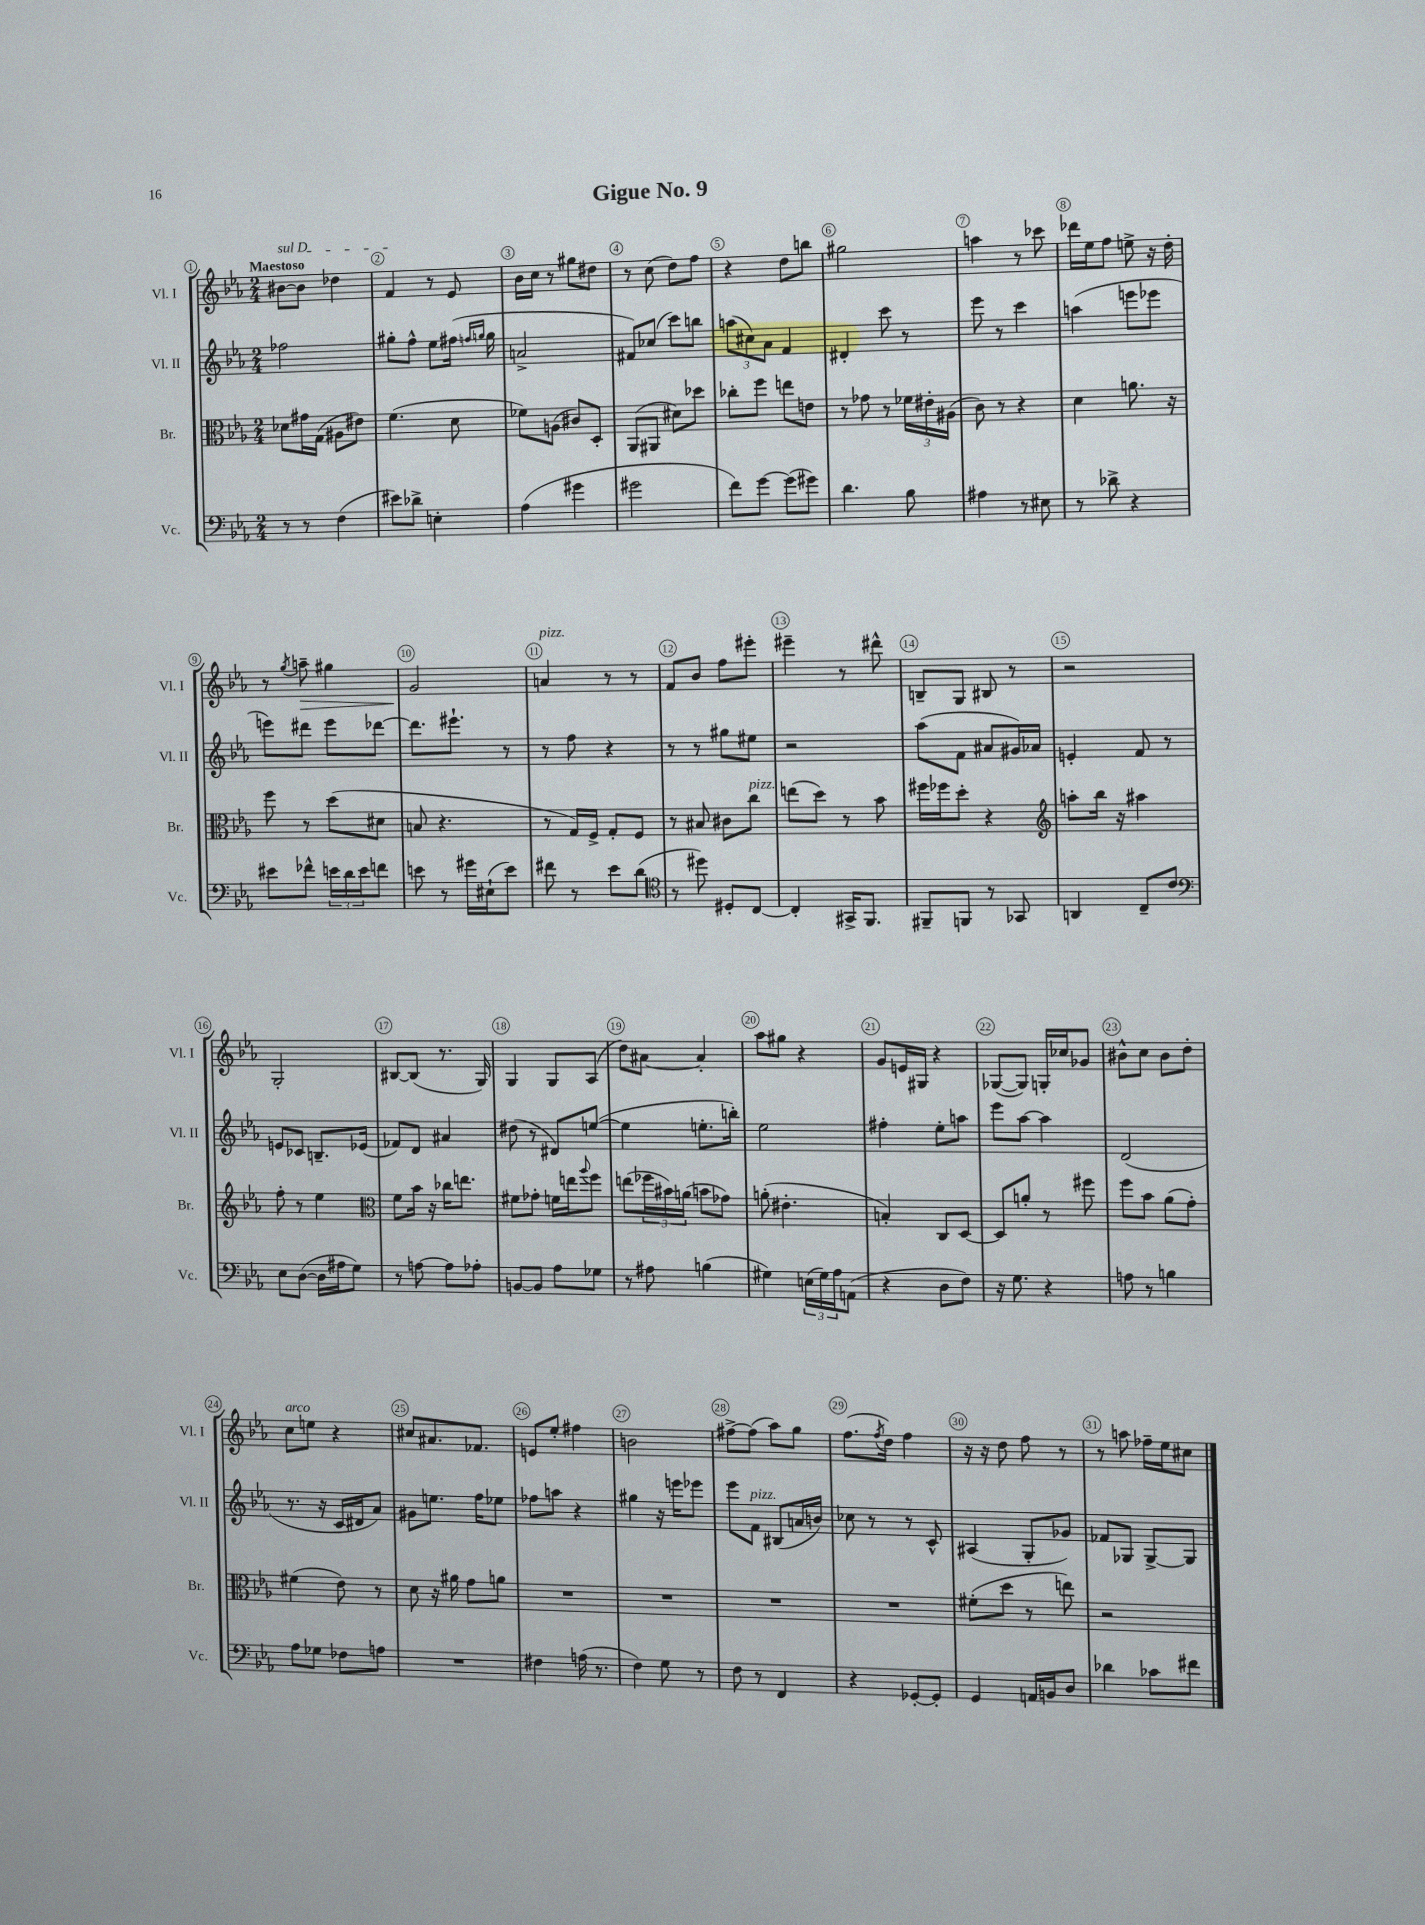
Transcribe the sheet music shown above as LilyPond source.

\header { title = "Gigue No. 9" }
<<
\new StaffGroup <<
\new Staff = "s0" \with { instrumentName = "Vl. I" shortInstrumentName = "Vl. I" } {
    \clef treble \key ees \major \numericTimeSignature \time 2/4 \tempo "Maestoso"
    \once \override TextSpanner.bound-details.left.text = \markup { \italic "sul D" } bis'8~\startTextSpan bis'8 des''4 |
    f'4\stopTextSpan r8 ees'8 |
    bes'16 c''16 r8 gis''8 dis''8 |
    r8 c''8( d''8) f''8 |
    r4 d''8 b''8 |
    gis''2 |
    a''4 r8 ces'''8 |
    des'''16 ees''16 f''8 e''8-> r16 d''16-. |
    r8 \acciaccatura { g''8 } a''8--\> gis''4 |
    g'2\! |
    a'4^\markup { \italic "pizz." } r8 r8 |
    f'8 bes'8 f''8 eis'''8-. |
    eis'''4-- r8 dis'''8-^ |
    b8-- g8 bis8 r8 |
    r2 |
    g2-. |
    bis8~ bis8( r8. g16) |
    g4 g8 aes8( |
    d''8) ais'8~ ais'4-. |
    aes''8 gis''8 r4 |
    g'8 e'16 gis16 r4 |
    ges8~( ges8) g16-. ces''16 ges'8 |
    bis'8-^ c''8 bis'8 d''8-. |
    c''8^\markup { \italic "arco" } e''8 r4 |
    cis''8 ais'8. fes'8. |
    e'8 ees''8-. fis''4 |
    b'2 |
    fis''8~-> fis''8( aes''8) g''8 |
    f''8.( \acciaccatura { f''8 } d''16) f''4 |
    r16 r16 d''8 f''8 r8 |
    r8 a''8 fes''16-- ees''16 cis''8 \bar "|." |
}
\new Staff = "s1" \with { instrumentName = "Vl. II" shortInstrumentName = "Vl. II" } {
    \clef treble \key ees \major \numericTimeSignature \time 2/4
    fes''2 |
    gis''8-. f''8-^ ees''8 fis''16( \grace { f''16 g''16 } g''16 |
    a'2-> |
    fis'8) ces''8( c'''8) b''8 |
    \tuplet 3/2 { a''8( cis''8) aes'8 } f'4 |
    dis'4-. c'''8 r8 |
    ees'''8 r8 c'''4 |
    a''4( e'''8 ees'''8 |
    e'''8) dis'''8 e'''8 des'''8~ |
    des'''8. eis'''8.-! r8 |
    r8 f''8 r4 |
    r8 r8 gis''8 eis''8 |
    r2 |
    aes''8( f'8 ais'8 gis'16) aes'16 |
    e'4-. f'8 r8 |
    e'8 ces'8 b8.-- ees'16( |
    fes'8) d'8 ais'4 |
    dis''8( r8 dis'8) e''8~( |
    e''4 e''8.-. b''16-.) |
    ees''2 |
    fis''4-. ees''8-. a''8 |
    ees'''8 aes''8~ aes''4 |
    d'2( |
    r8. r16 c'16 dis'16 aes'8) |
    gis'8 e''8. f''16 ees''8 |
    fes''8 a''8 r4 |
    gis''4 r16 e'''16 ees'''8 |
    ees'''8 f'8^\markup { \italic "pizz." } bis8( a'16 b'16) |
    ces''8 r8 r8 c'8-^ |
    ais4( g8-. ges'8) |
    fes'8 ges8 ges8~-> ges8 \bar "|." |
}
\new Staff = "s2" \with { instrumentName = "Br." shortInstrumentName = "Br." } {
    \clef alto \key ees \major \numericTimeSignature \time 2/4
    des'8 gis'16 g16( ais8 eis'8) |
    f'4.( d'8 |
    fes'8) a8( cis'8) d8-. |
    aes,8( ais,8 dis'8) des''8 |
    ces''8-. f''8 e''8 e'8 |
    r8 ges'8 r8 \tuplet 3/2 { fes'16 eis'16-. ais16( } |
    c'8) r8 r4 |
    d'4 a'8. r16 |
    f''8 r8 d''8( dis'8 |
    b8 r4. |
    r8 g16) f16-> g8-. f8 |
    r8 bis8 cis'8 c''8^\markup { \italic "pizz." } |
    e''8( d''8) r8 bes'8 |
    fis''16 fes''16 d''8-. r4 |
    \clef treble a''8-. bes''16 r16 ais''4 |
    f''8-. r8 ees''4 |
    \clef alto f'8 bes'16 r16 ces''16 e''8. |
    fis'8 ges'8-. f'16 e''16 \appoggiatura { aes''8 } f''8 |
    e''8( \tuplet 3/2 { fes''16 bis'16) a'16( } b'8 ges'8) |
    a'8-.( eis'4.-. |
    b4-.) c8 d8~ |
    d8 a'8-. r8 fis''8 |
    f''8 bes'8 aes'8( g'8-.) |
    fis'4( ees'8) r8 |
    d'8 r16 ais'16 g'8 a'8 |
    R2 |
    R2 |
    R2 |
    R2 |
    fis'8-.( d''8 r8 e''8) |
    r2 \bar "|." |
}
\new Staff = "s3" \with { instrumentName = "Vc." shortInstrumentName = "Vc." } {
    \clef bass \key ees \major \numericTimeSignature \time 2/4
    r8 r8 f4( |
    eis'8) des'8-> e4-. |
    aes4( gis'4 |
    gis'2 |
    f'8) g'8~ g'8( gis'8) |
    d'4. bes8 |
    ais4 r8 eis8 |
    r8 des'8-> r4 |
    eis'8 fes'8-^ \tuplet 3/2 { e'16 d'16 e'16 } f'8 |
    e'8 r8 gis'16 eis16-!( e'8) |
    fis'8 r8 ees'8 d'8( |
    \clef tenor r8 dis''8) dis8-. c8~ |
    c4-. gis,16-> f,8. |
    fis,8-- f,8 r8 ges,8 |
    a,4 c8-- c'8 |
    \clef bass ees8 d8~( d16 ais16 g8) |
    r8 a8~ a8 aes8-. |
    b,8~ b,8 aes8 ges8 |
    r8 ais8 b4( |
    gis4) \tuplet 3/2 { e16( gis16) aes16 } a,8( |
    r4 d8 f8) |
    r16 g8. r4 |
    a8 r8 b4 |
    aes8 ges8 fes8 a8 |
    R2 |
    fis4 a16( r8. |
    f4) g8 r8 |
    f8 r8 f,4 |
    r4 ges,8~-. ges,8-. |
    g,4 a,16 b,16 d8 |
    des'4 ces'8 fis'8 \bar "|." |
}
>>
>>
\layout { \context { \Score \override BarNumber.break-visibility = ##(#f #t #t) barNumberVisibility = #all-bar-numbers-visible \override BarNumber.stencil = #(make-stencil-circler 0.1 0.3 ly:text-interface::print) } }
